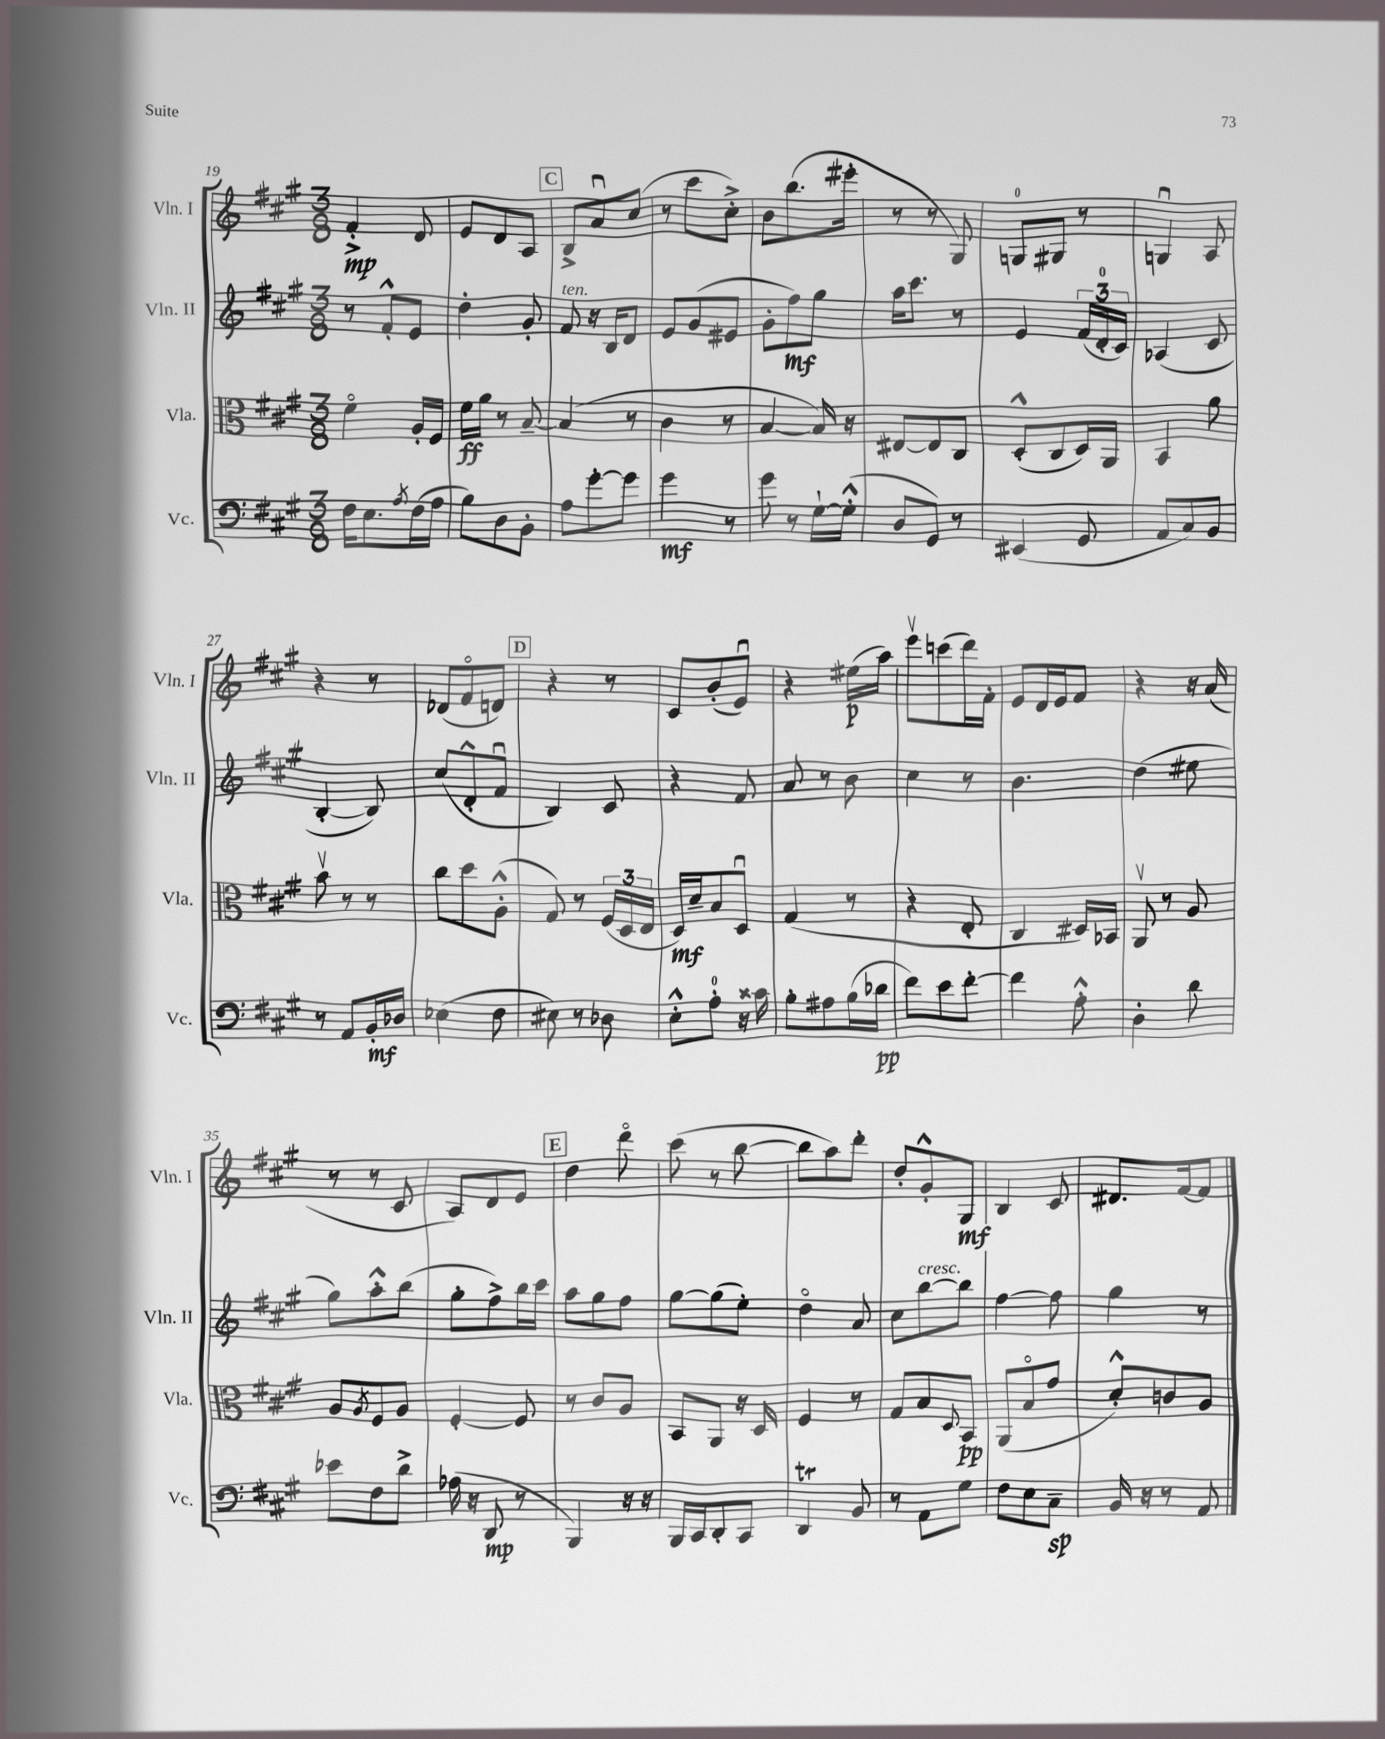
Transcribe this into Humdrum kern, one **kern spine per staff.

**kern	**dynam	**kern	**dynam	**kern	**dynam	**kern	**dynam
*part4	*part4	*part3	*part3	*part2	*part2	*part1	*part1
*staff4	*staff4	*staff3	*staff3	*staff2	*staff2	*staff1	*staff1
*I"Vc.	*	*I"Vla.	*	*I"Vln. II	*	*I"Vln. I	*
*I'Vc.	*	*I'Vla.	*	*I'Vln. II	*	*I'Vln. I	*
*clefF4	*	*clefC3	*	*clefG2	*	*clefG2	*
*k[f#c#g#]	*	*k[f#c#g#]	*	*k[f#c#g#]	*	*k[f#c#g#]	*
*M3/8	*	*M3/8	*	*M3/8	*	*M3/8	*
=19	=19	=19	=19	=19	=19	=19	=19
16F#\KL	.	4f#\	.	8r	.	4f#'^/	mp
8.E\	.	.	.	.	.	.	.
.	.	.	.	8f#'^^/L	.	.	.
8qA/	.	.	.	.	.	.	.
(16F#\L	.	16A'/LL	.	8e/J	.	8d/	.
16A\JJ	.	16F#/JJ	.	.	.	.	.
=20	=20	=20	=20	=20	=20	=20	=20
8B\L)	.	16f#\LL	ff	4dd'\	.	8e/L	.
.	.	16a\JJ	.	.	.	.	.
8D\	.	8r	.	.	.	8d/	.
8BB'\J	.	[8B~/	.	8g#'/	.	8A/J	.
!!LO:REH:place=s1:t=C
=21	=21	=21	=21	=21	=21	=21	=21
!	!	!	!	!LO:TX:a:i:t=ten.	!	!	!
8A\L	.	(4B/]	.	8f#/	.	8B^/L	.
[8g#'\	.	.	.	16r	.	8au/	.
.	.	.	.	16B/KL	.	.	.
8g#\J]	.	8r	.	8d/J	.	(8cc#/J	.
=22	=22	=22	=22	=22	=22	=22	=22
4g#\	mf	4c#\	.	8e/L	.	8r	.
.	.	.	.	(8g#/	.	8ccc#\L	.
8r	.	8r	.	8e#X/J	.	8cc#'^\J)	.
=23	=23	=23	=23	=23	=23	=23	=23
8g#\	.	[4B/	.	8g#'\L	.	8b\L	.
8r	.	.	.	8ff#\)	mf	(8.bb\	.
[16G#`\LL	.	16B/])	.	8gg#\J	.	.	.
(16G#'^^\JJ]	.	16r	.	.	.	16eee#X'\Jk	.
=24	=24	=24	=24	=24	=24	=24	=24
8D/L	.	[8E#X/L	.	16aa\KL	.	8r	.
.	.	.	.	8.ccc#\J	.	.	.
8GG#/J)	.	8E#/]	.	.	.	8r	.
8r	.	8C#/J	.	8r	.	8G#/)	.
=25	=25	=25	=25	=25	=25	=25	=25
(4EE#X/	.	(8D'^^/L	.	4e/	.	8Gn/L	.
.	.	8C#/	.	.	.	8G#X/J	.
8GG#/	.	16D/L)	.	(24f#/LL	.	8r	.
.	.	.	.	24d'/	.	.	.
.	.	16AA/JJ	.	.	.	.	.
.	.	.	.	24c#/JJ)	.	.	.
=26	=26	=26	=26	=26	=26	=26	=26
8AA/L	.	4BB/	.	(4A-X/	.	4Gnu/	.
8C#/)	.	.	.	.	.	.	.
8BB/J	.	8a\	.	8c#/	.	8A/	.
!!LO:LB:g=z
=27	=27	=27	=27	=27	=27	=27	=27
8r	.	8bv\	.	[4B'/	.	4r	.
8AA/L	.	8r	.	.	.	.	.
16BB'/L	mf	8r	.	8B/])	.	8r	.
16D-X/JJ	.	.	.	.	.	.	.
=28	=28	=28	=28	=28	=28	=28	=28
(4E-X\	.	8cc#\L	.	(8cc#/L	.	(8d-X/L	.
.	.	8dd\	.	8d'^^/	.	8f#/	.
8F#\	.	(8A'^^\J	.	8f#u/J	.	8dn/J)	.
!!LO:REH:place=s1:t=D
=29	=29	=29	=29	=29	=29	=29	=29
8E#X\)	.	8G#/)	.	4B/)	.	4r	.
8r	.	8r	.	.	.	.	.
8D-X\	.	(24F#/LL	.	8c#/	.	8r	.
.	.	24D/	.	.	.	.	.
.	.	24E/JJ	.	.	.	.	.
=30	=30	=30	=30	=30	=30	=30	=30
8E'^^\L	.	16D/LL)	mf	4r	.	8c#/L	.
.	.	16d~/J	.	.	.	.	.
8A'\J	.	8B/	.	.	.	(8b'/	.
16r	.	8Du/J	.	8f#/	.	8eu/J)	.
16c##X\	.	.	.	.	.	.	.
=31	=31	=31	=31	=31	=31	=31	=31
8B'\L	.	(4G#/	.	8a/	.	4r	.
8A#X\	.	.	.	8r	.	.	.
(16B\L	.	8r	.	8b\	.	(16ee#X\LL	p
16d-X\JJ	pp	.	.	.	.	16aa\JJ)	.
=32	=32	=32	=32	=32	=32	=32	=32
8f#\L)	.	4r	.	4cc#\	.	8eeev\L	.
8e\	.	.	.	.	.	(8cccn\	.
[8f#'\J	.	8E'/	.	8r	.	16ddd\L)	.
.	.	.	.	.	.	16f#'\JJ	.
=33	=33	=33	=33	=33	=33	=33	=33
4f#\]	.	4C#/	.	4.b\	.	8e/L	.
.	.	.	.	.	.	16d/L	.
.	.	.	.	.	.	16e/J	.
8A'^^\	.	16D#X/LL)	.	.	.	8f#/J	.
.	.	16BB-X/JJ	.	.	.	.	.
=34	=34	=34	=34	=34	=34	=34	=34
4D'\	.	8AAv/	.	(4dd\	.	4r	.
.	.	8r	.	.	.	.	.
8d\	.	8A/	.	8ee#X\	.	16r	.
.	.	.	.	.	.	(16a/	.
!!LO:LB:g=z
=35	=35	=35	=35	=35	=35	=35	=35
8e-X\L	.	8A/L	.	8gg#\L)	.	8r	.
.	.	8qA/	.	.	.	.	.
8F#\	.	8F#/	.	8aa'^^\	.	8r	.
8d^\J	.	8A/J	.	(8bb\J	.	8c#/	.
=36	=36	=36	=36	=36	=36	=36	=36
(16A-X\	.	[4F#'/	.	8gg#'\L	.	8A/L)	.
16r	.	.	.	.	.	.	.
8DD/	mp	.	.	8ff#^\)	.	8d/	.
8r	.	8F#/]	.	16bb\L	.	8e/J	.
.	.	.	.	16ccc#\JJ	.	.	.
!!LO:REH:place=s1:t=E
=37	=37	=37	=37	=37	=37	=37	=37
4BBB/)	.	8r	.	8aa\L	.	4dd\	.
.	.	8c#/L	.	8gg#\	.	.	.
16r	.	8A/J	.	8ff#\J	.	8ddd\	.
16r	.	.	.	.	.	.	.
=38	=38	=38	=38	=38	=38	=38	=38
16BBB/LL	.	8BB/L	.	[8gg#\L	.	(8ccc#\	.
16CC#/J	.	.	.	.	.	.	.
8DD'/	.	8AA/J	.	(8gg#\]	.	8r	.
8CC#/J	.	16r	.	8ee'\J)	.	[8bb\	.
.	.	16D/	.	.	.	.	.
=39	=39	=39	=39	=39	=39	=39	=39
4DDT/	.	4F#/	.	4dd\	.	8bb\L]	.
.	.	.	.	.	.	8aa\)	.
8BB/	.	8r	.	8a/	.	8ddd'\J	.
=40	=40	=40	=40	=40	=40	=40	=40
8r	.	8G#/L	.	8cc#\L	.	8dd'/L	.
!	!	!	!	!LO:TX:a:i:t=cresc.	!	!	!
8AA\L	.	8B/	.	[8bb\	.	8g#'^^/	.
.	.	8qqD/	.	.	.	.	.
8G#\J	.	8BB/J	pp	8bb\J]	.	8G#/J	mf
=41	=41	=41	=41	=41	=41	=41	=41
8F#\L	.	(8AA/L	.	[4ff#\	.	4B/	.
8E\	.	8B/	.	.	.	.	.
8C#~\J	sp	8g#/J	.	8ff#\]	.	8c#/	.
=42	=42	=42	=42	=42	=42	=42	=42
16BB/	.	8d'^^/L)	.	4gg#\	.	8.d#X/L	.
16r	.	.	.	.	.	.	.
8r	.	8cn/	.	.	.	.	.
.	.	.	.	.	.	[16f#/k	.
8AA/	.	8A/J	.	8r	.	8f#/J]	.
==	==	==	==	==	==	==	==
*-	*-	*-	*-	*-	*-	*-	*-
